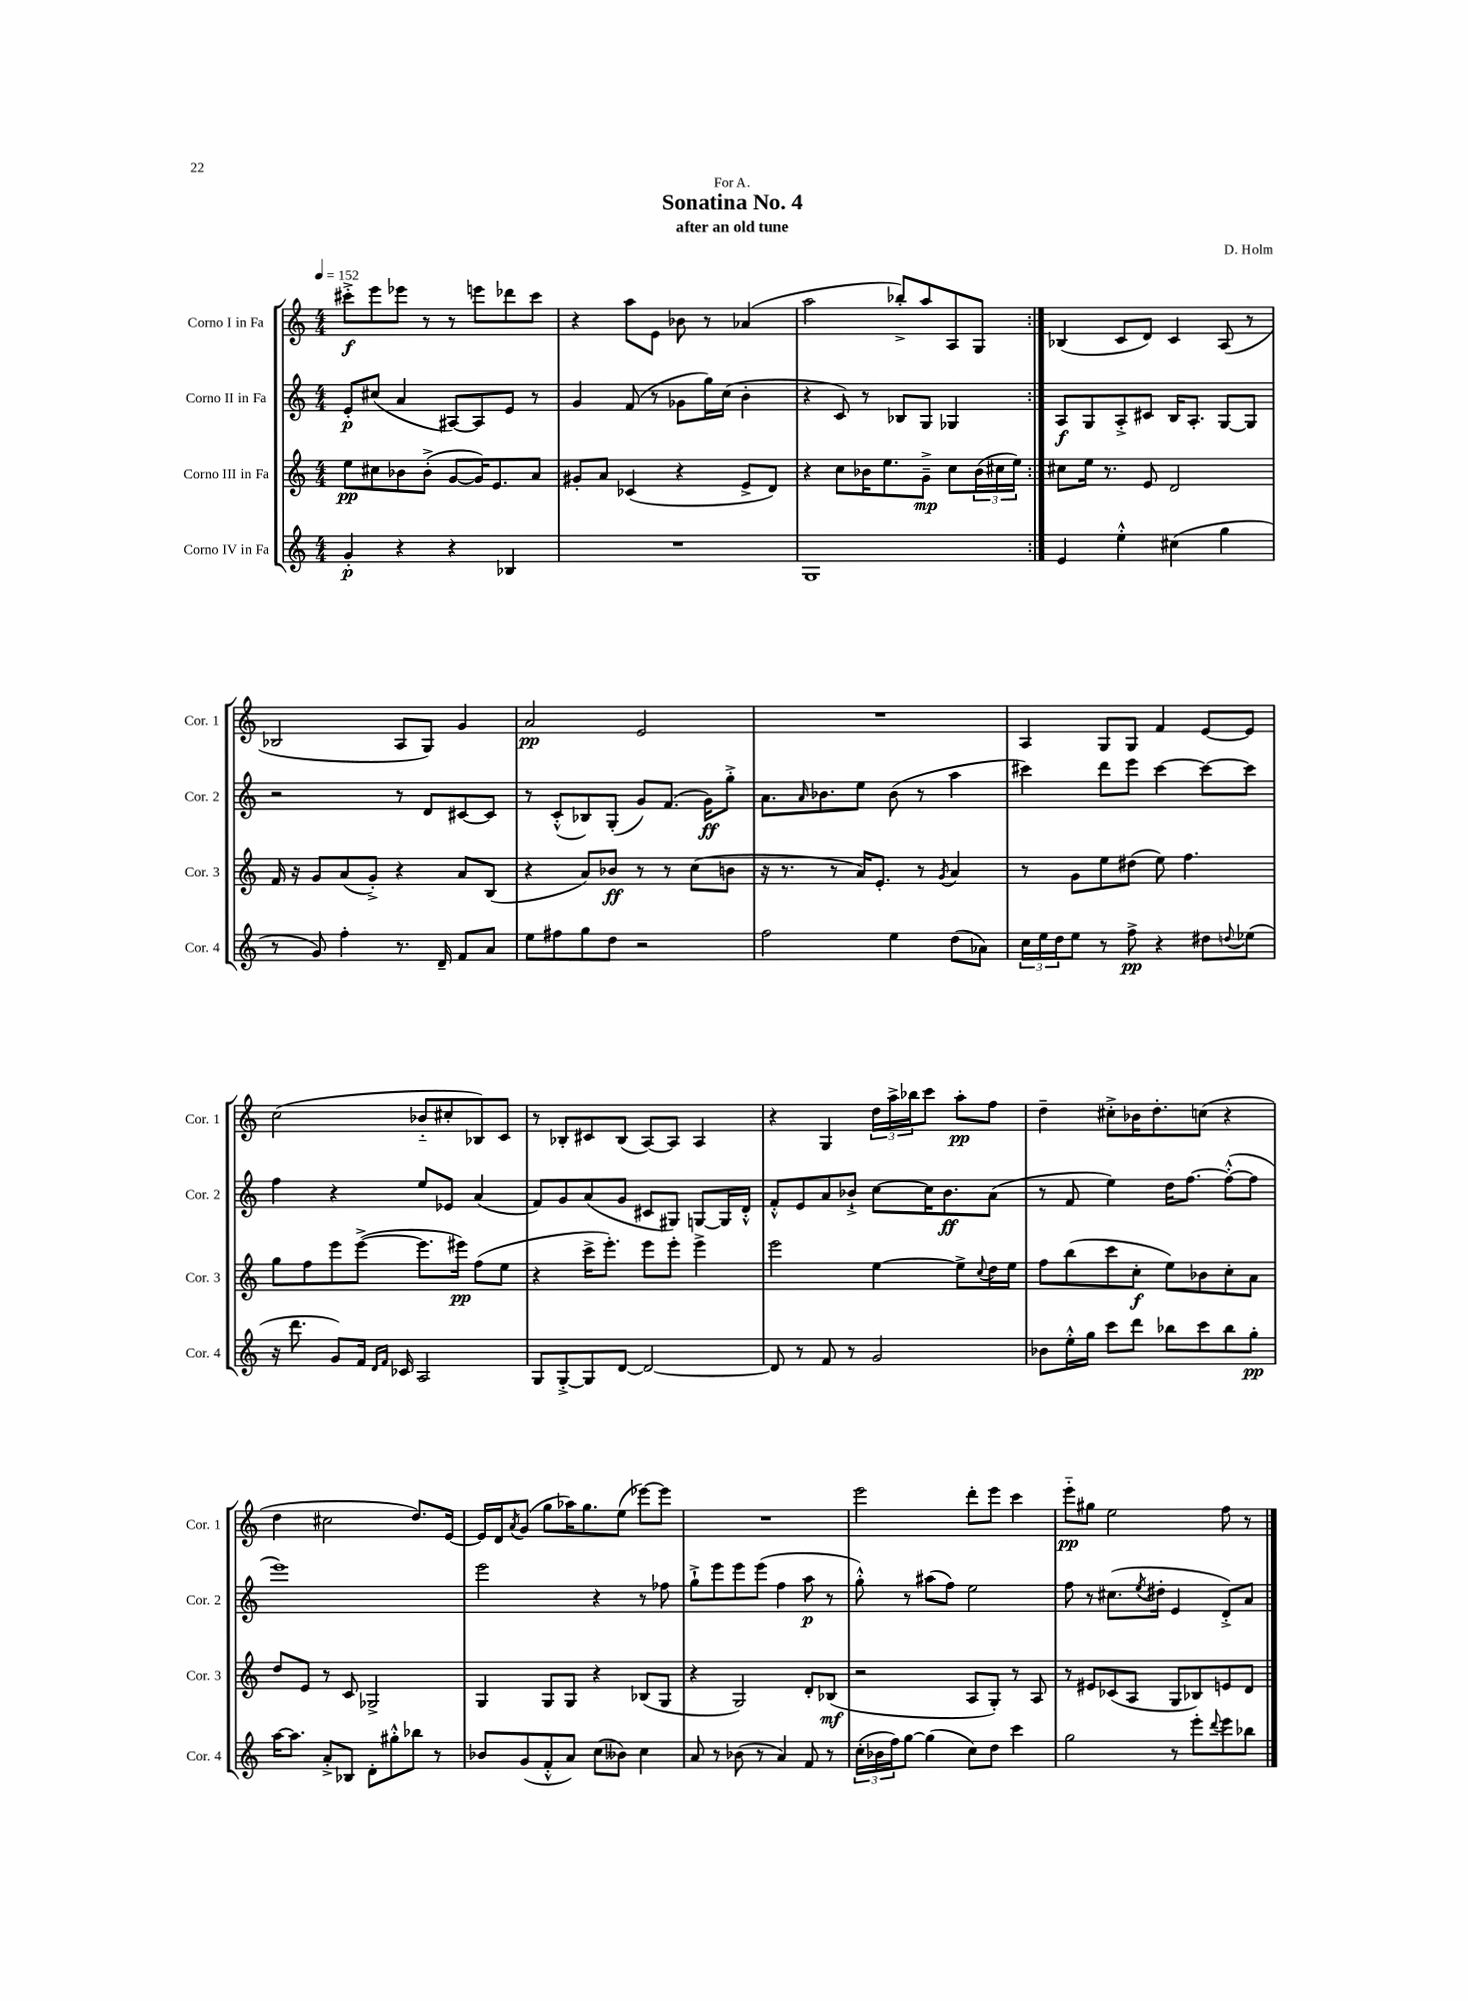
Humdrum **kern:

**kern	**kern	**kern	**kern
*staff4	*staff3	*staff2	*staff1
*clefG2	*clefG2	*clefG2	*clefG2
*k[]	*k[]	*k[]	*k[]
*M4/4	*M4/4	*M4/4	*M4/4
*MM152	*MM152	*MM152	*MM152
4g'	8ee	8e'	8ccc#'^
.	8cc#	(8cc#	8eee
4r	8b-	4a	8eee-
.	(8b-'^	.	8r
4r	[8g	[8A#)	8r
.	16g])	8A#]	8eee
.	8.e	.	.
4B-	.	8e	8ddd-
.	8a	8r	8ccc#
=	=	=	=
1r	8g#'	4g	4r
.	8a	.	.
.	(4c-	(8f	8aa
.	.	8r	8e
.	4r	8g-	8b-
.	.	16gg)	8r
.	.	(16cc	.
.	8e^	4b'	(4a-
.	8d)	.	.
=	=	=	=
1G	4r	4r	2aa
.	8cc	8c)	.
.	16b-	8r	.
.	8.ee	.	.
.	.	8B-	8bb-'^)
.	8g~^	8G	8aa
.	8cc	4G-	8A
.	(24b-	.	8G
.	24cc#	.	.
.	24ee)	.	.
=:|!	=:|!	=:|!	=:|!
4e	8cc#	8A	(4B-
.	16ee	8G	.
.	8.r	.	.
4ee'^^	.	8A'^	8c
.	8e	8c#	8d)
(4cc#	2d	16B	4c
.	.	8.A'	.
4gg	.	[8G	(8A
.	.	8G]	8r
=	=	=	=
8r	16f	2r	2B-
.	16r	.	.
8g)	8g	.	.
4ff'	(8a	.	.
.	8g'^)	.	.
8.r	4r	8r	8A
.	.	8d	8G)
16d~	.	.	.
8f	8a	[8c#	4g
8a	(8B	8c#]	.
=	=	=	=
8ee	4r	8r	2a
8ff#	.	(8c'^^	.
8gg	8a)	8B-)	.
8dd	8b-	(8G'	.
2r	8r	8g)	2e
.	8r	(8.f	.
.	(8cc	.	.
.	.	16g)	.
.	8b	8gg'^	.
=	=	=	=
2ff	16r	8.a	1r
.	8.r	.	.
.	.	16qqa	.
.	.	8.b-	.
.	8r	.	.
.	16a)	8ee	.
.	8.e'	.	.
4ee	.	(8b-	.
.	8r	8r	.
.	8qg	.	.
(8dd	4a	4aa	.
8a-)	.	.	.
=	=	=	=
24cc	8r	4ccc#)	4A
24ee	.	.	.
24dd	.	.	.
8ee	8g	.	.
8r	8ee	8ddd	8G
8ff^	(8dd#	8eee	8G
4r	8ee)	[4ccc#	4f
.	4.ff	.	.
8dd#	.	8ccc#_	[8e
8qqdd	.	.	.
(8ee-	.	8ccc#]	8e]
=	=	=	=
16r	8gg	4ff	(2cc
8.ddd	.	.	.
.	8ff	.	.
8g)	8eee	4r	.
16f	([8eee^	.	.
16qqd	.	.	.
16qqf	.	.	.
16c-	.	.	.
2A	8.eee]	8ee	8b-'~
.	.	8e-	8cc#'
.	16eee#)	.	.
.	(8ff	(4a	8B-)
.	8ee	.	8c
=	=	=	=
8G	4r	8f)	8r
[8G'^	.	8g	8B-'
8G]	16ccc^	(8a	8c#
.	8.eee')	.	.
[8d	.	8g	(8B-
2d_	8eee	8c#	[8A)
.	8eee'	8G#)	8A]
.	4eee^	[8G	4A
.	.	16G]	.
.	.	16d'^^	.
=	=	=	=
8d]	2eee	8f'^^	4r
8r	.	8e	.
8f	.	8a	4G
8r	.	8b-`^	.
2g	[4ee	[8cc	24dd
.	.	.	24aa^
.	.	.	24bb-
.	.	16cc]	8ccc
.	.	8.b-	.
.	8ee^]	.	8aa'
.	8qqcc	.	.
.	16dd	(8a	8ff
.	16ee	.	.
=	=	=	=
8b-	8ff	8r	4dd~
16ee'^^	(8bb	8f	.
16gg	.	.	.
8ccc	8ccc	4ee)	8cc#'^
8ddd	8cc'	.	16b-
.	.	.	8.dd'
8bb-	8ee)	16dd	.
.	.	[8.ff	.
8ccc	8b-	.	(8cc
8bb-	8cc'	(8ff'^^_	4r
8gg'	8a	8ff]	.
=	=	=	=
[16aa	8dd	1eee)	4dd
8.aa]	.	.	.
.	8e	.	.
8a'^	8r	.	2cc#
8B-	8c	.	.
8d'	2G-^	.	.
8gg#'^^	.	.	.
8bb-	.	.	8.dd)
8r	.	.	.
.	.	.	[16e
=	=	=	=
8b-	4G	2eee	16e]
.	.	.	16d
.	.	.	8qa
(8g	.	.	(8g
8f'^^	8G	.	8gg
8a)	8G	.	16aa-)
.	.	.	8.gg
(8cc	4r	4r	.
8b--)	.	.	(8ee
4cc	(8B-	8r	[8eee-)
.	8G	8ff-	8eee-]
=	=	=	=
8a	4r	8gg`^	1r
8r	.	8eee	.
(8b-	2G)	8eee	.
8r	.	(8eee	.
4a)	.	4ff	.
8f	8d'	8aa	.
8r	(8B-	8r	.
=	=	=	=
(24cc'	2r	8gg'^^)	2eee
24b-	.	.	.
24ff)	.	.	.
[8gg	.	8r	.
(4gg]	.	(8aa#	.
.	.	8ff)	.
8cc)	8A	2ee	8ddd'
8dd	8G')	.	8eee
4ccc	8r	.	4ccc
.	8A	.	.
=	=	=	=
2gg	8r	8ff	8eee'~
.	8e#	8r	8gg#
.	(8c-	(8.cc#	2ee
.	8A	.	.
.	.	8qee	.
.	.	16dd#'	.
8r	8G	4e	.
8eee'	8B-)	.	.
8qqddd	.	.	.
8eee	8e	8d'^)	8ff
8bb-	8d	8a	8r
==	==	==	==
*-	*-	*-	*-
